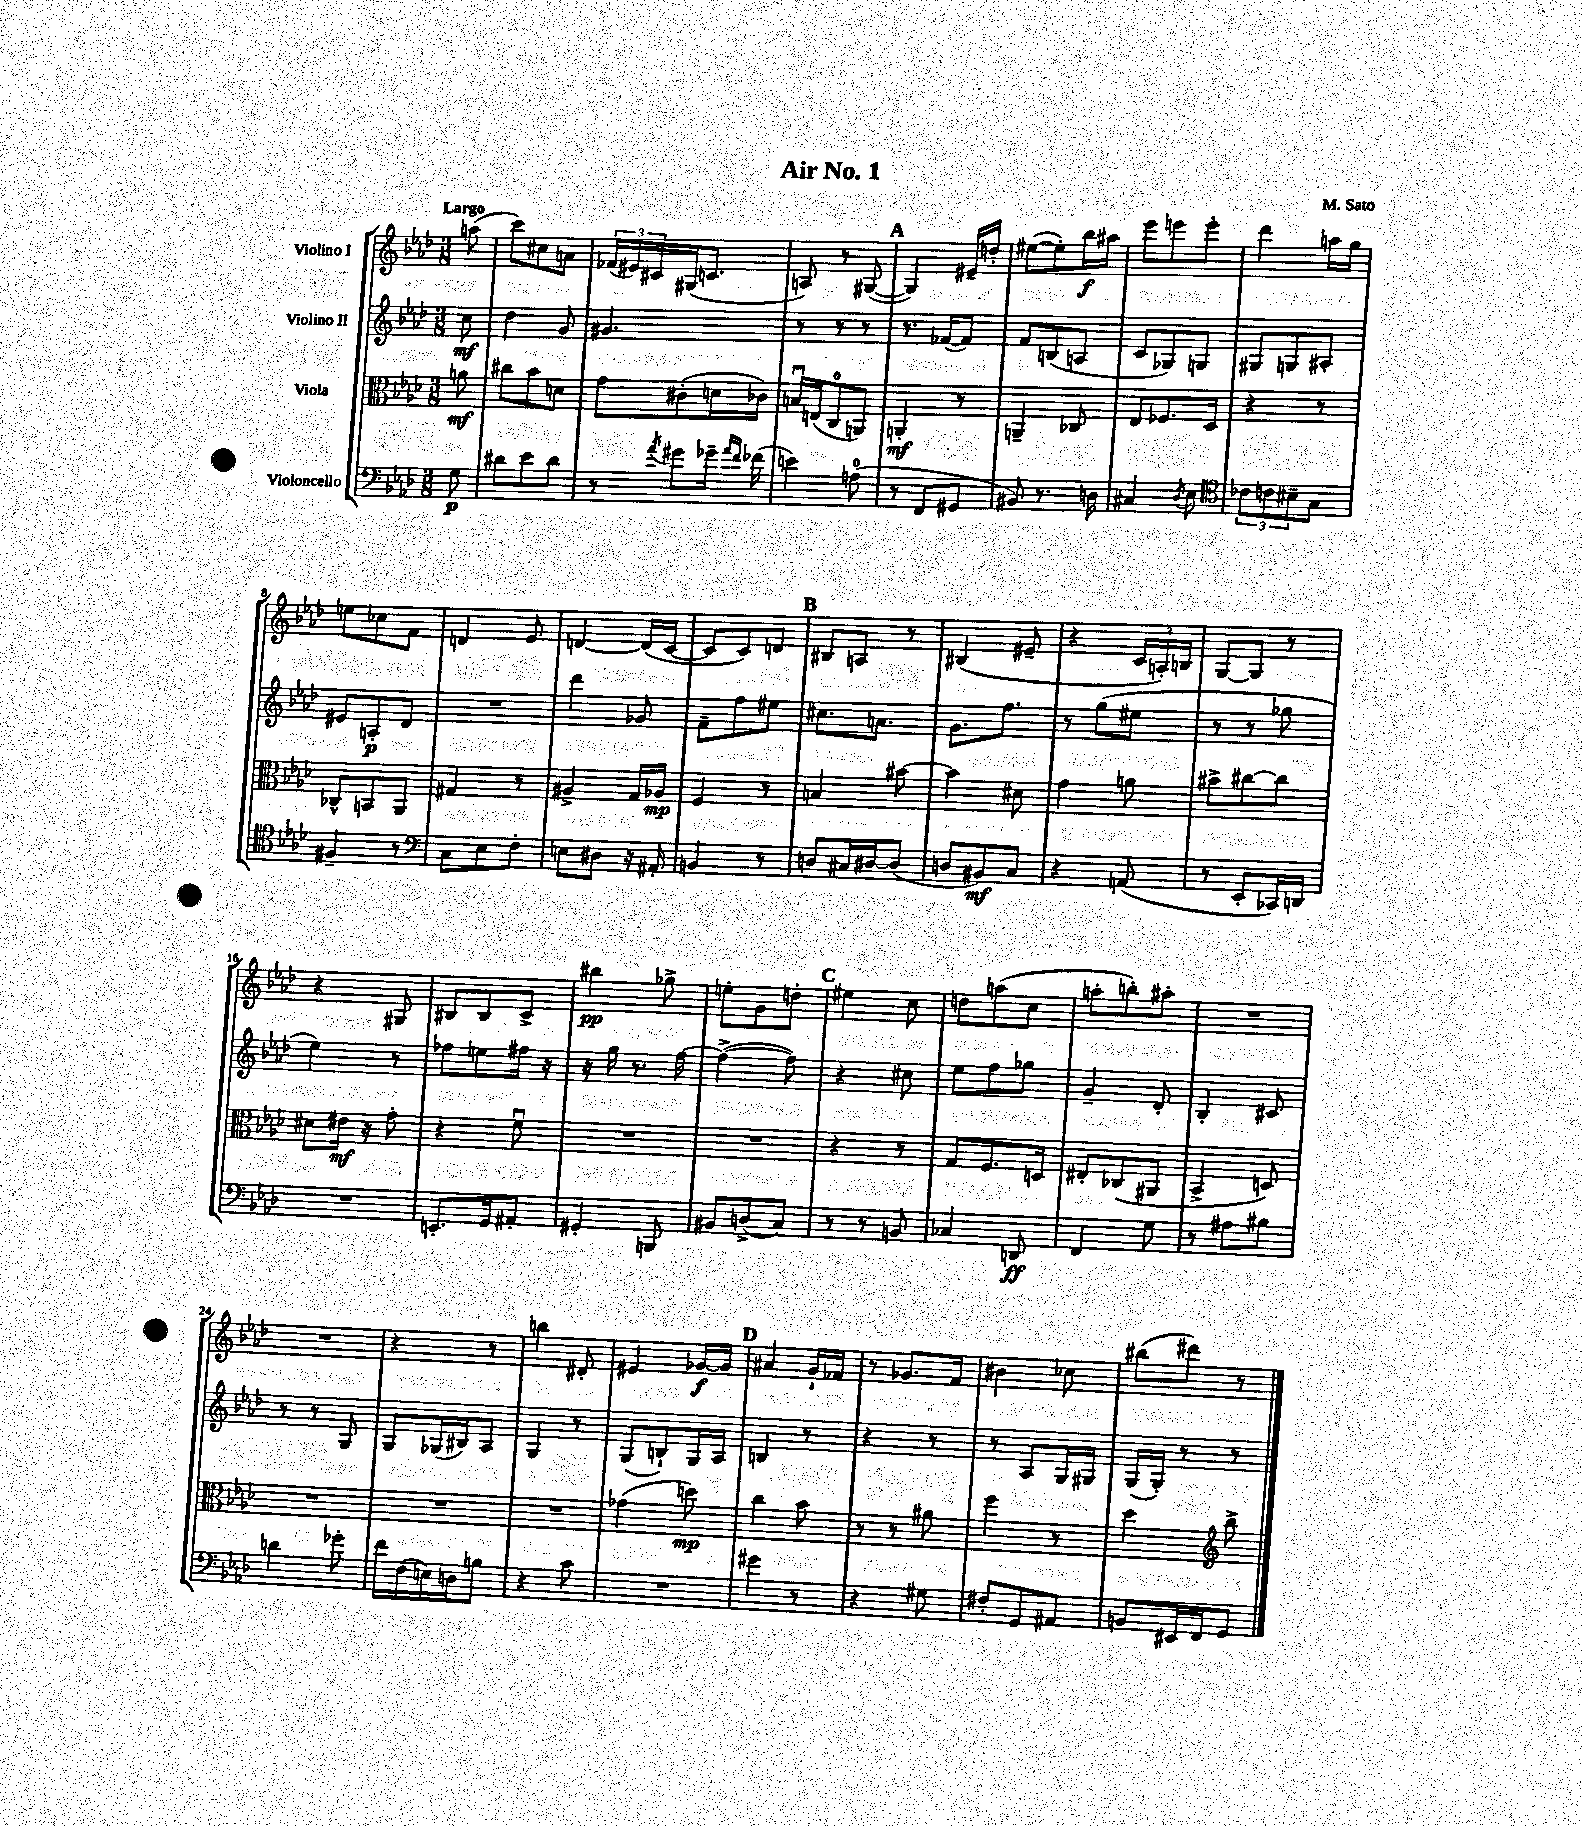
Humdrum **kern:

**kern	**kern	**kern	**kern
*staff4	*staff3	*staff2	*staff1
*clefF4	*clefC3	*clefG2	*clefG2
*k[b-e-a-d-]	*k[b-e-a-d-]	*k[b-e-a-d-]	*k[b-e-a-d-]
*M3/8	*M3/8	*M3/8	*M3/8
8G	8a	8cc	(8aa
=	=	=	=
8d#	8cc#	4dd-	8ccc)
8e-	8b-	.	8cc#
8d#	8d	8g	8a
=	=	=	=
8r	8g	4.g#	(24f-
.	.	.	24e#)
.	.	.	24c#
8qa-	.	.	.
8g#	(8c#'	.	(16G#
.	.	.	8.c
16g-~	16d	.	.
16qqa-	.	.	.
16qqf	.	.	.
(16f-	16c-)	.	.
=	=	=	=
4e)	16Bu	8r	8A)
.	(16E	.	.
.	8C	8r	8r
(8A	8AA)	8r	([8G#
=	=	=	=
8r	4AA'	8.r	4G#])
8FF	.	.	.
.	.	([16f-	.
8GG#	8r	8f-])	16e#~
.	.	.	16dd'
=	=	=	=
8BB#)	4AA~	8f	([8ee#
8.r	.	(8B	8ee#'])
.	8C-	8A	16bb-
16D	.	.	16aa#
=	=	=	=
4C#	8E-	8c	8eee-
.	8.F-	8G-)	8eee
8qD-	.	.	.
8E-	.	8G	8eee'
.	16D-	.	.
=	=	=	=
*clefC4	*	*	*
12c-	4r	8G#	4ddd-
12c	.	.	.
.	.	8G	.
12B#~	.	.	.
8G	8r	8A#'	16aa
.	.	.	16gg
=	=	=	=
4F#~	8C-^^	8e#	8ee
.	8BB	8A'	8cc-
8r	8AA-	8d-	8f
=	=	=	=
*clefF4	*	*	*
8C	4G#	4.r	4d
8E-	.	.	.
8F'	8r	.	8e-
=	=	=	=
8E	4A#^	4ddd-	[4d
8D#	.	.	.
16r	16G	8g-	(16d]
16AA#'	16A-	.	[16c
=	=	=	=
4BB	4F	8f~	8c]
.	.	8ff	8c)
8r	8r	8ee#	8d
=	=	=	=
8D	4B	8.cc#	8B#
16C#	.	.	8A
[16D#	.	8.a	.
(8D#]	[8b#	.	8r
=	=	=	=
8D	4b#]	8.g	(4B#
8BB#)	.	.	.
.	.	8.ff	.
8C	8d#	.	8e#~
=	=	=	=
4r	4g	8r	4r
.	.	(8gg	.
(8AA	8a	8ee#	24c
.	.	.	24A')
.	.	.	24B
=	=	=	=
8r	8b#^	8r	[8G
8EE-'	[8cc#	8r	8G]
16CC-)	8cc#]	8gg-	8r
16DD	.	.	.
=	=	=	=
4.r	8d#	4ee-)	4r
.	16e#	.	.
.	16r	.	.
.	8g'	8r	8G#
=	=	=	=
8.EE'	4r	8ff-	8B#
.	.	8ee	8B#
16GG	.	.	.
8AA#'	8fu	16ff#	8c^
.	.	16r	.
=	=	=	=
4GG#'	4.r	16r	4bb#
.	.	16gg	.
.	.	8.r	.
8BBB	.	.	8gg-^
.	.	[16ff	.
=	=	=	=
8BB#	4.r	(4ff^_	8ee'
(8D^	.	.	8g
8C)	.	8ff])	8dd'
=	=	=	=
8r	4r	4r	4ee#
8r	.	.	.
8BB	8r	8cc#	8cc
=	=	=	=
4C-	8G	8ee-	8dd
.	8.F	8ff	(8aa
8DD	.	8gg-	8cc
.	16D	.	.
=	=	=	=
4FF	8E#'	4g~	8aa'
.	(8C-	.	8bb')
8G	8AA#	8d-'	8aa#'
=	=	=	=
8r	4BB-^	4B-'	4.r
8A#	.	.	.
8B#	8D)	8c#	.
=	=	=	=
4d	4.r	8r	4.r
.	.	8r	.
8g-'	.	8G	.
=	=	=	=
16f	4.r	8G	4r
(16F	.	.	.
16E)	.	(16G-	.
16D	.	16B#)	.
8B	.	8A-	8r
=	=	=	=
4r	4.r	4G	4bb
8c	.	8r	8d#'
=	=	=	=
4.r	(4g-	(8G	4e#
.	.	8B`)	.
.	8dd)	16G	[16g-
.	.	16A-	16g-]
=	=	=	=
4g#	4cc	4B	4a#
8r	8b-	8r	16g`
.	.	.	16f-
=	=	=	=
4r	8r	4r	8r
.	8r	.	8.g-
8G#	8a#	8r	.
.	.	.	16f
=	=	=	=
8F#'	4ff	8r	4b#
8GG	.	8A-	.
8AA#	8r	16G	8cc-
.	.	16G#	.
=	=	=	=
8BB	4dd-	(16G	(8bb#
.	.	16G')	.
16EE#	.	8r	8ddd#)
16FF	.	.	.
*	*clefG2	*	*
8GG	8bb-^	8r	8r
==	==	==	==
*-	*-	*-	*-
